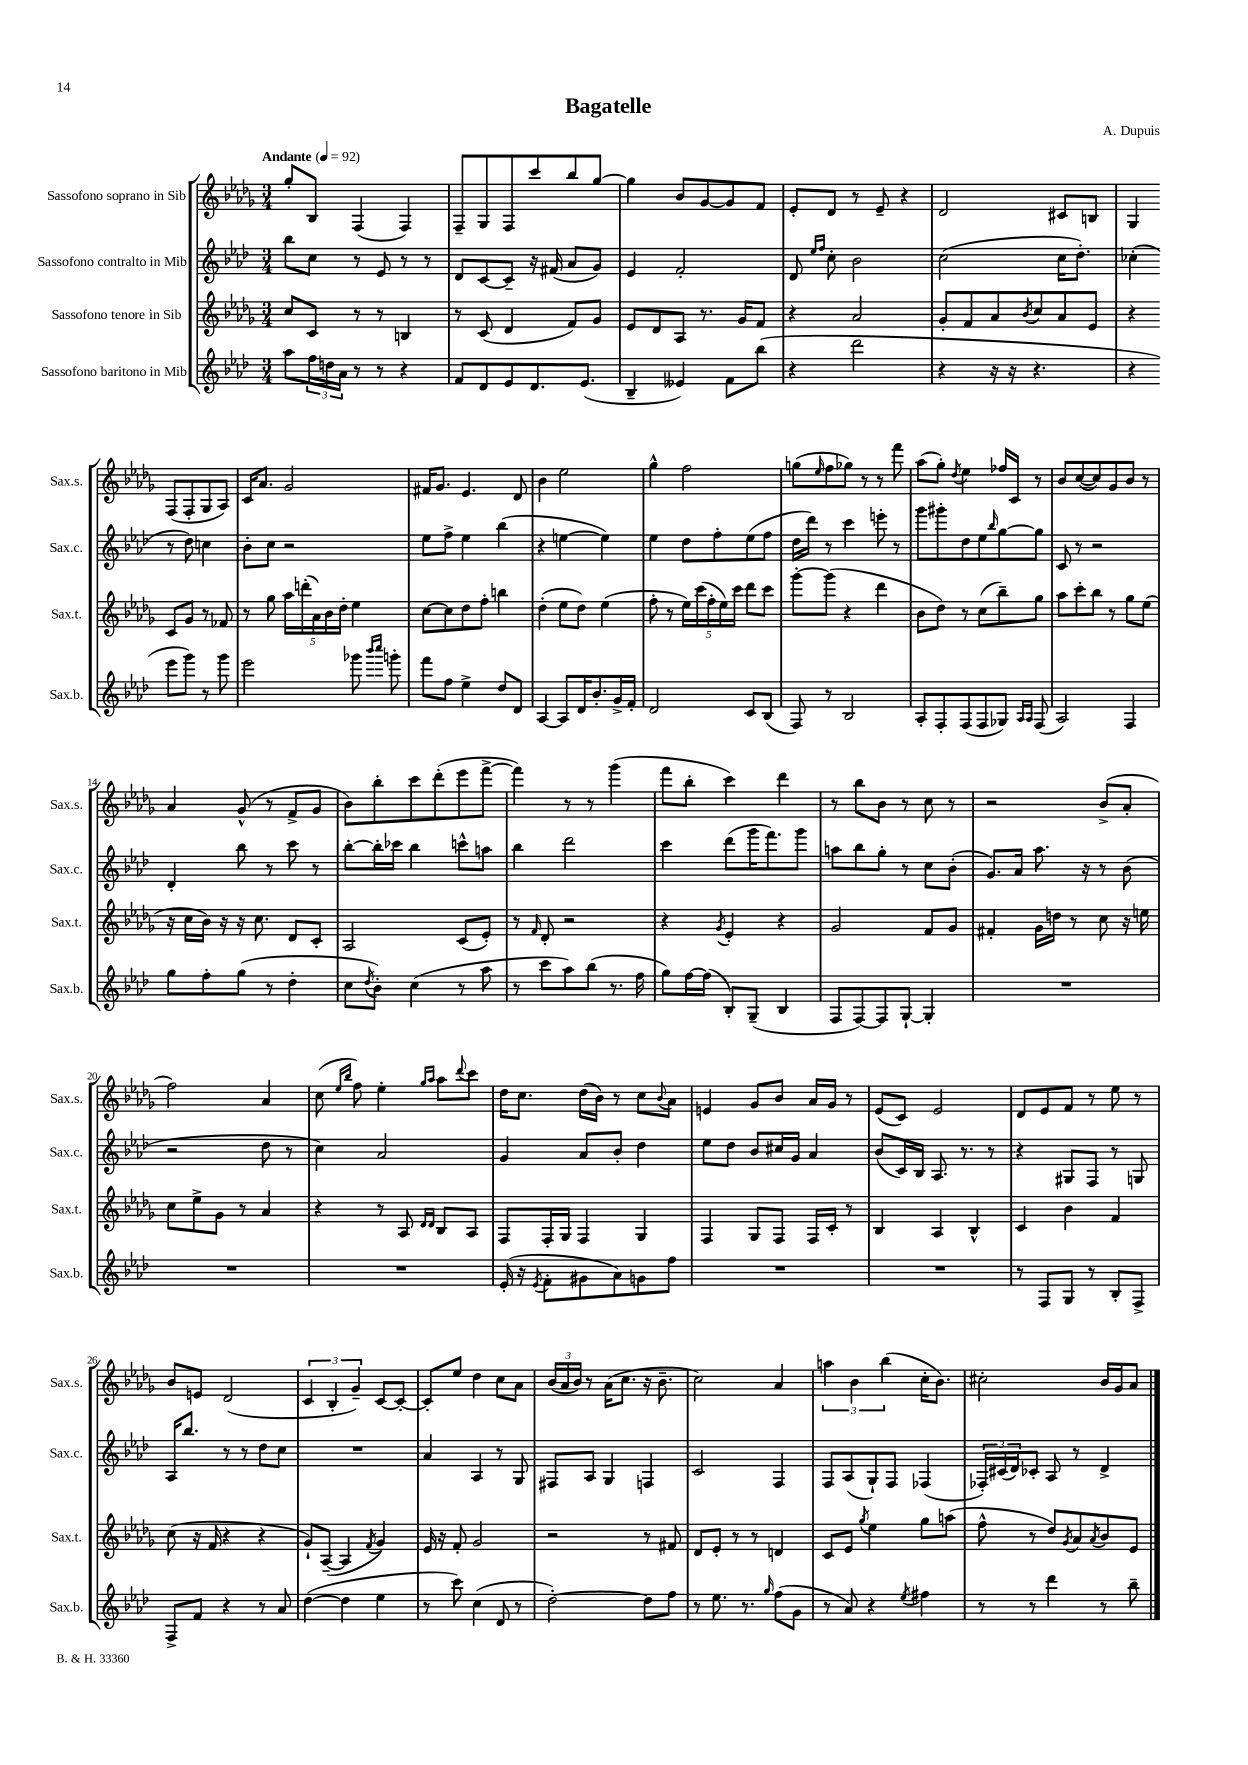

**kern	**kern	**kern	**kern
*part4	*part3	*part2	*part1
*staff4	*staff3	*staff2	*staff1
*I"Sassofono baritono in Mib	*I"Sassofono tenore in Sib	*I"Sassofono contralto in Mib	*I"Sassofono soprano in Sib
*I'Sax.b.	*I'Sax.t.	*I'Sax.c.	*I'Sax.s.
*clefG2	*clefG2	*clefG2	*clefG2
*k[b-e-a-d-]	*k[b-e-a-d-g-]	*k[b-e-a-d-]	*k[b-e-a-d-g-]
*M3/4	*M3/4	*M3/4	*M3/4
*MM92	*MM92	*MM92	*MM92
=1	=1	=1	=1
!	!	!	!LO:TX:a:B:t=Andante
8aa-\L	8cc/L	8bb-\L	8gg-'/L
24ff\L	8c/J	8cc\J	8B-/J
24ddn\	.	.	.
24a-\JJ	.	.	.
8r	8r	8r	(4F/
8r	8r	8e-/	.
4r	4Bn/	8r	4F/)
.	.	8r	.
=2	=2	=2	=2
8f/L	8r	8d-/L	8F~/L
8d-/	(8c/	[8c/	8G-/
8e-/	4d-/	8c~/J]	8F/
8.d-/	.	16r	8ccc/
.	.	(16f#X/	.
.	8f/L)	8a-/L	8bb-/
(8.e-/J	.	.	.
.	8g-/J	8g/J)	[8gg-/J
=3	=3	=3	=3
4B-~/	8e-/L	4e-/	4gg-\]
.	8d-/	.	.
4e--X/)	8A-/J	2f'/	8b-/L
.	8.r	.	[8g-/
8f\L	.	.	8g-/]
.	16g-/KL	.	.
(8bb-\J	8f/J	.	8f/J
=4	=4	=4	=4
4r	4r	8d-/	8e-'/L
.	.	16qqee-/LL	.
.	.	16qqff/JJ	.
.	.	8cc'\	8d-/J
2ddd-\	2a-/	2b-\	8r
.	.	.	8e-~/
.	.	.	4r
=5	=5	=5	=5
4r	8g-'/L	(2cc\	2d-/
.	8f/	.	.
16r	8a-/	.	.
16r	.	.	.
.	8qb-/	.	.
4.r	8cc/	.	.
.	8a-/	16cc\KL	8c#X/L
.	.	8.dd-'\J)	.
.	8e-/J	.	8Bn/J
=6	=6	=6	=6
4r	4r	(4cc-X'\	4G-/
8eee-\L	8c/L	8r	(8F/L
8ggg\J)	8g-/J	8dd-\)	8F'/
8r	8r	4ccn\	8G-/
8ggg\	8f-X/	.	8A-/J)
!!LO:LB:g=z
=7	=7	=7	=7
2eee-\	8r	8b-'\L	16c/KL
.	.	.	8.a-/J
.	8gg-\	8cc\J	.
.	20aa-\LL	2r	2g-/
.	(20dddn'\	.	.
.	20a-\)	.	.
.	20b-\	.	.
.	20dd-'\JJ	.	.
8ggg-X\	4ee-\	.	.
16qqbbb-/LL	.	.	.
16qqcccc/JJ	.	.	.
8gggn'\	.	.	.
=8	=8	=8	=8
8fff\L	[8cc\L	8ee-\L	16f#X/KL
.	.	.	8.g-/J
8ff\J	8cc\]	8ff^\J	.
4ee-^\	8dd-\	4ee-\	4.e-/
.	8ff'\J	.	.
8dd-/L	4bbn\	(4bb-\	.
8d-/J	.	.	8d-/
=9	=9	=9	=9
[4A-/	(4dd-'\	4r	4b-\
8A-/L]	8ee-\L	[4een\	2ee-\
16d-/K	8dd-\J)	.	.
8.b-'/	.	.	.
.	(4ee-\	4ee\])	.
16g^/L	.	.	.
16f'/JJ	.	.	.
=10	=10	=10	=10
2d-/	8ff'\	4ee-\	4gg-^^\
.	8r	.	.
.	20ee-\LL)	8dd-\L	2ff\
.	(20ccc\	.	.
.	20ff'\	.	.
.	.	8ff'\	.
.	20ee-\)	.	.
.	20ccc\JJ	.	.
8c/L	8ddd-\L	(8ee-\	.
(8B-/J	8ccc\J	8ff\J	.
=11	=11	=11	=11
8F/)	[8ggg-'\L	16dd-\LL	(8ggn\L
.	.	16ddd-\JJ)	.
.	.	.	16qqee-/
8r	(8ggg-\J]	8r	8ff\
2B-/	4r	4ccc\	8gg-X\J)
.	.	.	8r
.	4ddd-\	8eeen'\	8r
.	.	8r	8fff\
=12	=12	=12	=12
8A-'/L	8b-\L	8ggg\L	(8aa-\L
8F'/	8dd-\J)	8ggg#X'\	8gg-'\J)
.	.	.	8qdd-/
(8F/	8r	8dd-\	4ee-\
8F/	(8cc\L	8ee-\	.
.	.	16qqbb-/	.
8G-X/J)	8bb-~\)	[8gg\	16ff-X/LL
.	.	.	16c/JJ
16qqA-/LL	.	.	.
16qqA-/JJ	.	.	.
(8F/	8gg-\J	8gg\J]	8r
=13	=13	=13	=13
2A-/)	8aa-\L	8c/	8b-/L
.	8ccc'\	8r	([8cc/
.	8bb-\J	2r	8cc/])
.	8r	.	8g-/
4F/	8gg-\L	.	8b-/J
.	(8ee-\J	.	8r
!!LO:LB:g=z
=14	=14	=14	=14
8gg\L	16r	4d-'/	4a-/
.	16cc\LL	.	.
8ff'\	16b-\JJ)	.	.
.	16r	.	.
(8gg\J	16r	8bb-\	(8g-^^/
.	8.cc\	.	.
8r	.	8r	8r
4dd-'\	8d-/L	8ccc\	8f^/L
.	8c'/J	8r	8g-/J
=15	=15	=15	=15
8cc\L	2A-/	[8bb-'\L	8b-\L)
8qdd-/	.	.	.
8b-'\J)	.	16bb-'\L]	8bb-'\
.	.	16ccc-X\JJ	.
(4cc\	.	4bb-\	8ccc\
.	.	.	(8ddd-'\
8r	(8c/L	8cccn^^\L	8eee-\
8aa-\	8e-'/J)	8aan\J	[8fff^\J
=16	=16	=16	=16
8r	8r	4bb-\	4fff\])
.	16qqf/	.	.
8ccc\L	8d-'/	.	.
8aa-\)	2r	2ddd-\	8r
(8bb-\J	.	.	8r
8.r	.	.	(4ggg-\
16ff\	.	.	.
=17	=17	=17	=17
8gg\L)	4r	4ccc\	8fff\L
[16ff\L	.	.	8bb-'\J
(16ff\JJ]	.	.	.
.	8qg-/	.	.
8B-'/L)	4e-'/	(8ddd-\L	4ccc\)
(8G~/J	.	16ggg\K	.
.	.	8.fff\)	.
4B-/	4r	.	4ddd-\
.	.	8ggg\J	.
=18	=18	=18	=18
8F/L	2g-/	8aan\L	8r
[8F/)	.	8bb-\	8bb-\L
8F/]	.	8gg'\J	8b-\J
[8G`/J	.	8r	8r
4G'/]	8f/L	8cc\L	8cc\
.	8g-/J	(8b-'\J	8r
=19	=19	=19	=19
2.r	4f#X'/	8.g/L)	2r
.	.	16a-/Jk	.
.	16g-\LL	8.aa-\	.
.	16ddn\JJ	.	.
.	8r	.	.
.	.	16r	.
.	8cc\	8r	(8b-^/L
.	16r	(8b-\	8a-'/J
.	16een\	.	.
!!LO:LB:g=z
=20	=20	=20	=20
2.r	8cc\L	2r	2ff\)
.	8ee-^\	.	.
.	8g-\J	.	.
.	8r	.	.
.	4a-/	8dd-\	4a-/
.	.	8r	.
=21	=21	=21	=21
2.r	4r	4cc\)	(8cc\
.	.	.	16qqee-/LL
.	.	.	16qqbb-/JJ
.	.	.	8ff\)
.	8r	2a-/	4ee-'\
.	8A-/	.	.
.	16qqd-/LL	.	16qqgg-/LL
.	16qqd-/JJ	.	16qqaa-/JJ
.	8B-/L	.	8aa-\L
.	.	.	8qqddd-/
.	8A-/J	.	8ccc\J
=22	=22	=22	=22
(16e-'/	8F/L	4g/	16dd-\KL
16r	.	.	8.cc\J
8qe-/	.	.	.
8f'\L	16F'/L	.	.
.	16G-/JJ	.	.
8g#X\	4F/	8a-/L	(16dd-\LL
.	.	.	16b-\JJ)
8a-\)	.	8b-'/J	8r
8gn\	4G-/	4dd-\	8cc\L
.	.	.	8qqb-/
8ff\J	.	.	8a-\J
=23	=23	=23	=23
2.r	4F/	8ee-\L	4en/
.	.	8dd-\J	.
.	8G-/L	8b-/L	8g-/L
.	8F/J	16cc#X/L	8b-/J
.	.	16g/JJ	.
.	16F/LL	4a-/	16a-/LL
.	16c'/JJ	.	16g-/JJ
.	8r	.	8r
=24	=24	=24	=24
2.r	4B-/	(8b-/L	(8e-/L
.	.	16c/L)	8c/J)
.	.	16B-/JJ	.
.	4A-/	8.A-/	2e-/
.	.	8.r	.
.	4B-^^/	.	.
.	.	8r	.
=25	=25	=25	=25
8r	4c/	4r	8d-/L
8F/L	.	.	8e-/
8G/J	4b-\	8G#X/L	8f/J
8r	.	8F/J	8r
8B-'/L	4f/	8r	8ee-\
8F^/J	.	8Gn/	8r
!!LO:LB:g=z
=26	=26	=26	=26
8F^/L	(8cc\	16A-/KL	8b-/L
.	.	8.bb-/J	.
8f/J	16r	.	8en/J
.	16f/	.	.
4r	4r	8r	(2d-/
.	.	8r	.
8r	4r	8dd-\L	.
8a-/	.	8cc\J	.
=27	=27	=27	=27
([4dd-\	8g-`/L)	2.r	6c/
.	([8A-~/J	.	.
.	.	.	6B-'/
4dd-\]	4A-/]	.	.
.	.	.	6g-~/)
.	8qf/	.	.
4ee-\	4g-/)	.	[8c/L
.	.	.	8c'/J_
=28	=28	=28	=28
8r	16e-/	4a-/	8c'/L]
.	16r	.	.
8ccc\)	8f'/	.	8ee-/J
(4cc\	2g-/	4A-/	4dd-\
8d-/	.	8r	8cc\L
8r	.	8G/	8a-\J
=29	=29	=29	=29
[2dd-'\)	2r	8F#X/L	(24b-/LL
.	.	.	24a-/
.	.	.	24b-/JJ)
.	.	8A-/J	8r
.	.	4G/	(16a-\KL
.	.	.	8.cc\J
8dd-\L]	8r	4Fn/	16r
.	.	.	8.b-~\
8ff\J	8f#X/	.	.
=30	=30	=30	=30
8r	8d-/L	2c/	2cc\)
8.ee-\	8e-'/J	.	.
.	8r	.	.
8.r	.	.	.
.	8r	.	.
16qqgg/	.	.	.
(8ff\L	4dn/	4F/	4a-/
8g\J	.	.	.
=31	=31	=31	=31
8r	8c/L	8F/L	6aan\
8a-/)	8e-/J	(8A-/	.
.	.	.	6b-\
.	8qgg-/	.	.
4r	4ee-\	8G`/)	.
.	.	.	(6bb-\
.	.	8F/J	.
8qee-/	.	.	.
4ff#X\	8gg-\L	(4F-X/	16cc'\KL
.	.	.	8.b-\J)
.	(8aan\J	.	.
=32	=32	=32	=32
8r	8ff^^\	24F-X'/LL)	2cc#X'\
.	.	(24c#X/	.
.	.	24d-/J)	.
8r	8r	8c-X'/J	.
4ddd-\	8dd-/L)	8A-/	.
.	8qg-/	.	.
.	8a-/	8r	.
.	8qa-/	.	.
8r	8b-/	4d-^/	16b-/LL
.	.	.	16g-/J
8bb-~\	8e-/J	.	8a-/J
==	==	==	==
*-	*-	*-	*-
